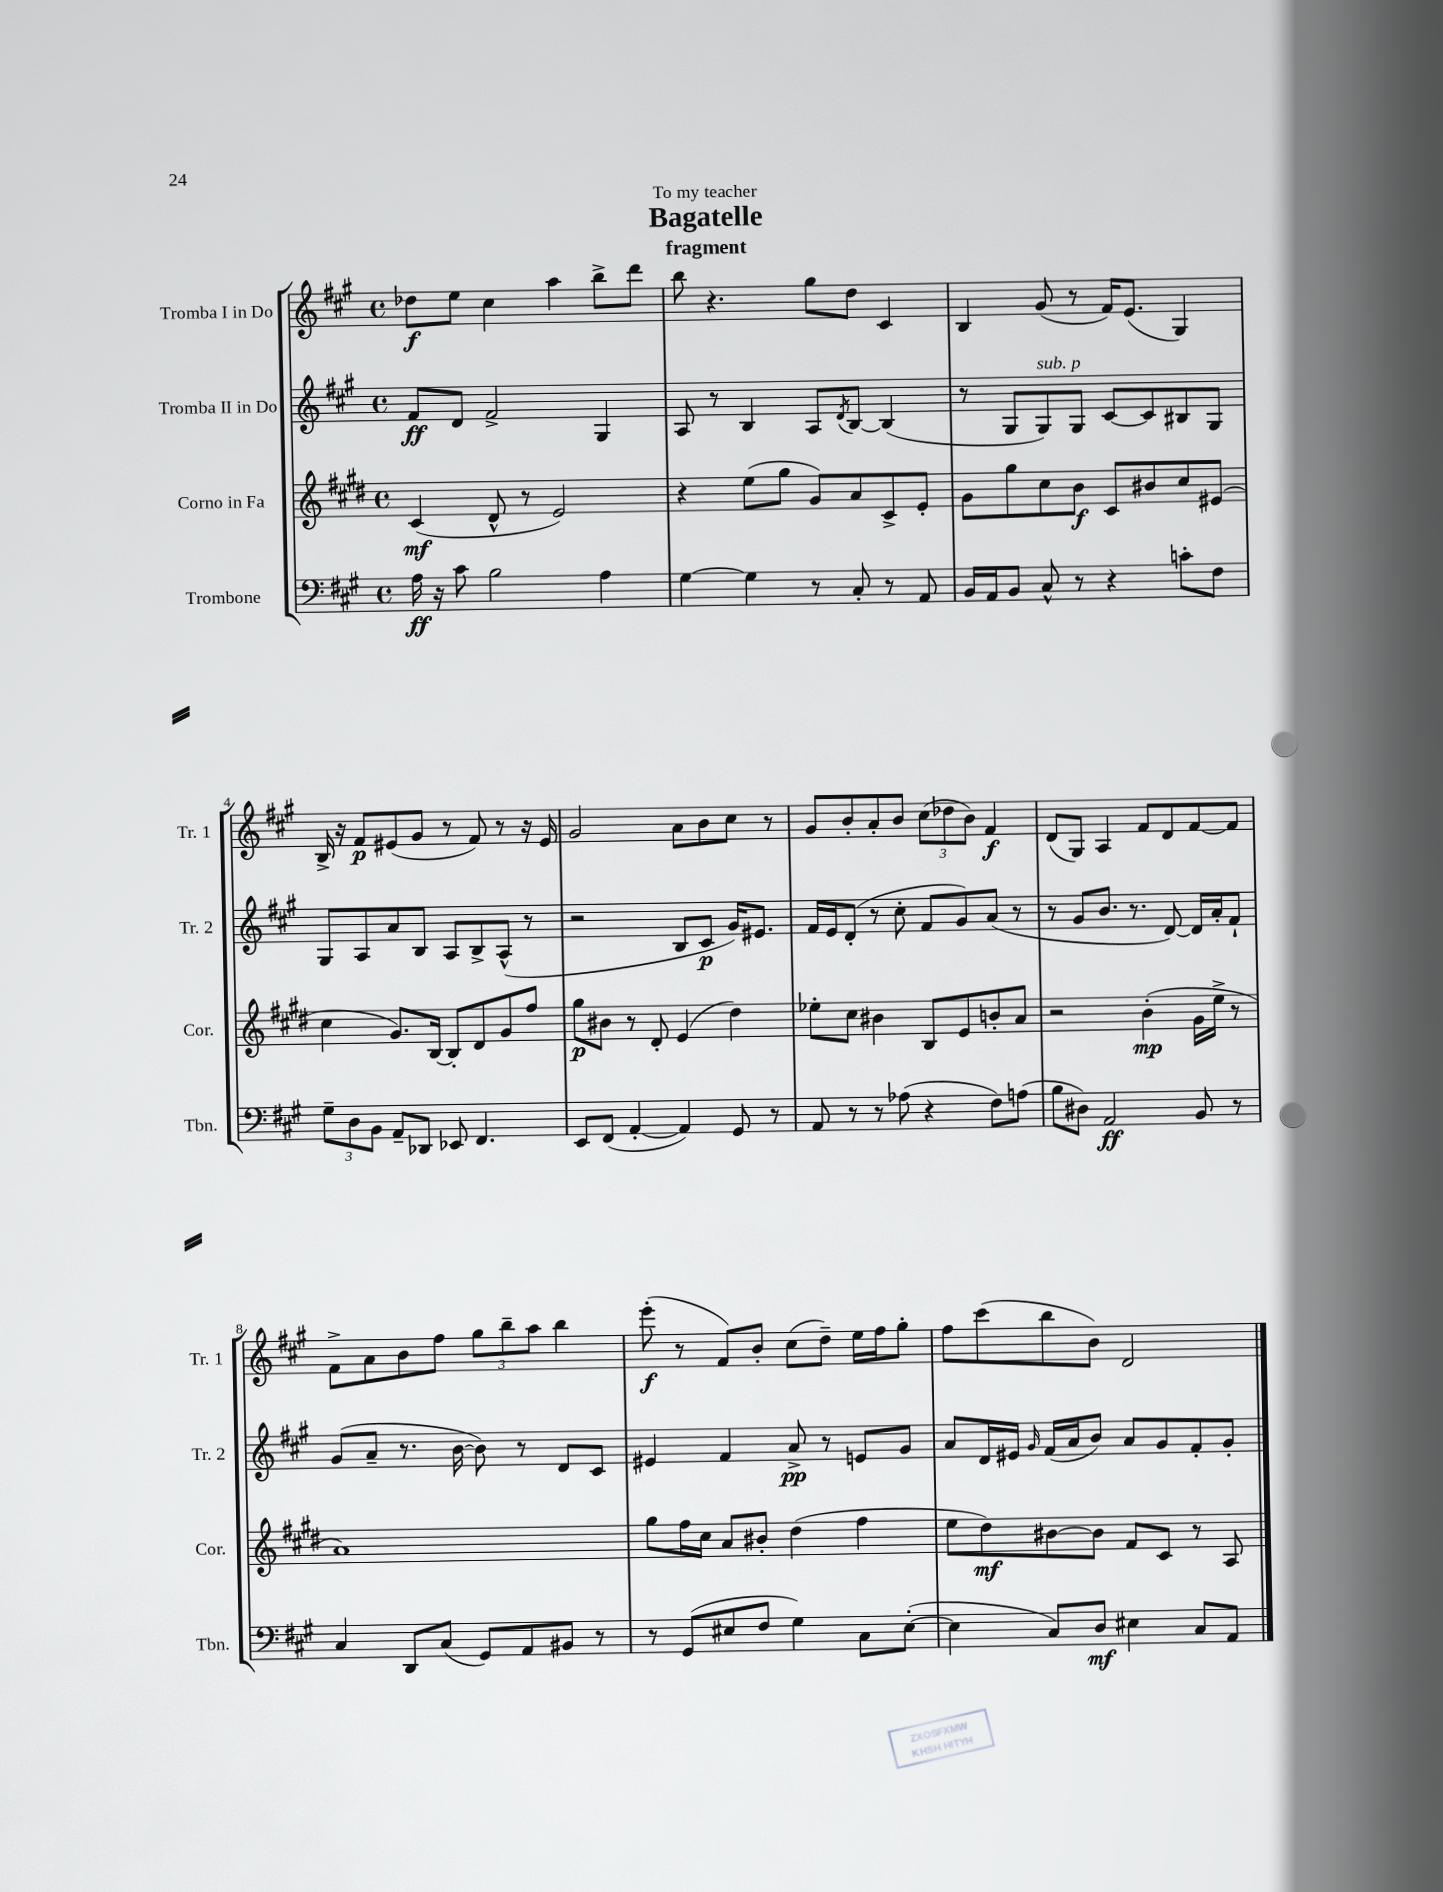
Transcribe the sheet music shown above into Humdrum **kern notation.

**kern	**kern	**kern	**kern
*staff4	*staff3	*staff2	*staff1
*clefF4	*clefG2	*clefG2	*clefG2
*k[f#c#g#]	*k[f#c#g#d#]	*k[f#c#g#]	*k[f#c#g#]
*M4/4	*M4/4	*M4/4	*M4/4
*met(c)	*met(c)	*met(c)	*met(c)
16A\	(4c#/	8f#/L	8dd-\L
16r	.	.	.
8c#\	.	8d/J	8ee\J
2B\	8d#^^/	2f#^/	4cc#\
.	8r	.	.
.	2e/)	.	4aa\
4A\	.	4G#/	8bb^\L
.	.	.	8ddd\J
=	=	=	=
[4G#\	4r	8A/	8bb\
.	.	8r	4.r
4G#\]	(8ee\L	4B/	.
.	8gg#\J	.	.
8r	8g#/L)	8A/L	8gg#\L
.	.	8qd/	.
8C#'/	8a/	[8B/J	8dd\J
8r	8c#^/	(4B/]	4c#/
8AA/	8e'/J	.	.
=	=	=	=
16BB/LL	8g#\L	8r	4B/
16AA/J	.	.	.
8BB/J	8gg#\	8G#/L	.
8C#^^/	8cc#\	8G#/)	(8g#/
8r	8b\J	8G#/J	8r
4r	8c#/L	[8c#/L	16f#/LK)
.	.	.	(8.e/J
.	8b#/	8c#/]	.
8c'\L	8cc#/	8B#/	4G#/)
8F#\J	(8e#/J	8G#/J	.
=	=	=	=
12G#~\L	4cc#\	8G#/L	16B^/
.	.	.	16r
12D\	.	.	.
.	.	8A/	8f#/L
12BB\J	.	.	.
8AA~/L	8.g#/L)	8a/	(8e#/
8DD-/J	.	8B/J	8g#/J
.	[16B/Jk	.	.
8EE-/	8B'/]L	8A/L	8r
4.FF#/	8d#/	8B^/	8f#/)
.	8g#/	(8A^^/J	8r
.	8ff#/J	8r	16r
.	.	.	16e#/
=	=	=	=
8EE/L	8gg#\L	2r	2g#/
(8FF#/J	8b#\J	.	.
[4AA'/	8r	.	.
.	8d#'/	.	.
4AA/])	(4e/	8B/L	8a\L
.	.	8c#/J	8b\
8GG#/	4dd#\)	16g#/LK)	8cc#\J
.	.	8.e#/J	.
8r	.	.	8r
=	=	=	=
8AA/	8ee-'\L	16f#/LL	8g#/L
.	.	16e/J	.
8r	8cc#\J	(8d'/J	8b'/
8r	4b#\	8r	8a'/
(8A-\	.	8cc#'\	8b/J
4r	8B/L	8f#/L	(12cc#\L
.	.	.	12dd-\
.	8e/	8g#/)	.
.	.	.	12b\J)
8F#\L)	8b'/	(8a/J	4f#/
(8A\J	8a/J	8r	.
=	=	=	=
8B\L	2r	8r	(8d/L
8D#\J)	.	8g#/L	8G#/J)
2AA/	.	8.b/J	4A/
.	.	8.r	.
.	(4b'\	.	8f#/L
.	.	[8d/)	8d/
8BB/	16g#\LL	16d/]LL	[8f#/
.	16ee^\JJ	16a'/J	.
8r	8r	8f#`/J	8f#/]J
=	=	=	=
4C#/	1a)	(8g#/L	8f#^\L
.	.	8a~/J	8a\
8DD/L	.	8.r	8b\
(8C#/J	.	.	8ff#\J
.	.	[16b\	.
8GG#/L)	.	8b\])	12gg#\L
.	.	.	12bb~\
8AA/	.	8r	.
.	.	.	12aa\J
8BB#/J	.	8d/L	4bb\
8r	.	8c#/J	.
=	=	=	=
8r	8gg#\L	4e#/	(8eee'\
(8GG#/L	16ff#\L	.	8r
.	16cc#\JJ	.	.
8E#/	8a/L	4f#/	8f#/L)
8F#/J	8b#'/J	.	8b'/J
4G#\)	(4dd#\	8a^/	(8cc#\L
.	.	8r	8dd~\J)
8C#\L	4ff#\	8e/L	16ee\LL
.	.	.	16ff#\J
([8E#'\J	.	8g#/J	8gg#'\J
=	=	=	=
4E#\]	8ee\L	8a/L	8ff#\L
.	8dd#\)	16d/L	(8ccc#\
.	.	16e#/JJ	.
.	.	16qqg#/	.
8C#/L)	[8b#\	(16f#/LL	8bb\
.	.	16a/J	.
8D/J	8b#\]J	8b/J)	8b\J)
4E#\	8f#/L	8a/L	2d/
.	8c#/J	8g#/	.
8C#/L	8r	8f#'/	.
8AA/J	8A/	8g#'/J	.
==	==	==	==
*-	*-	*-	*-
